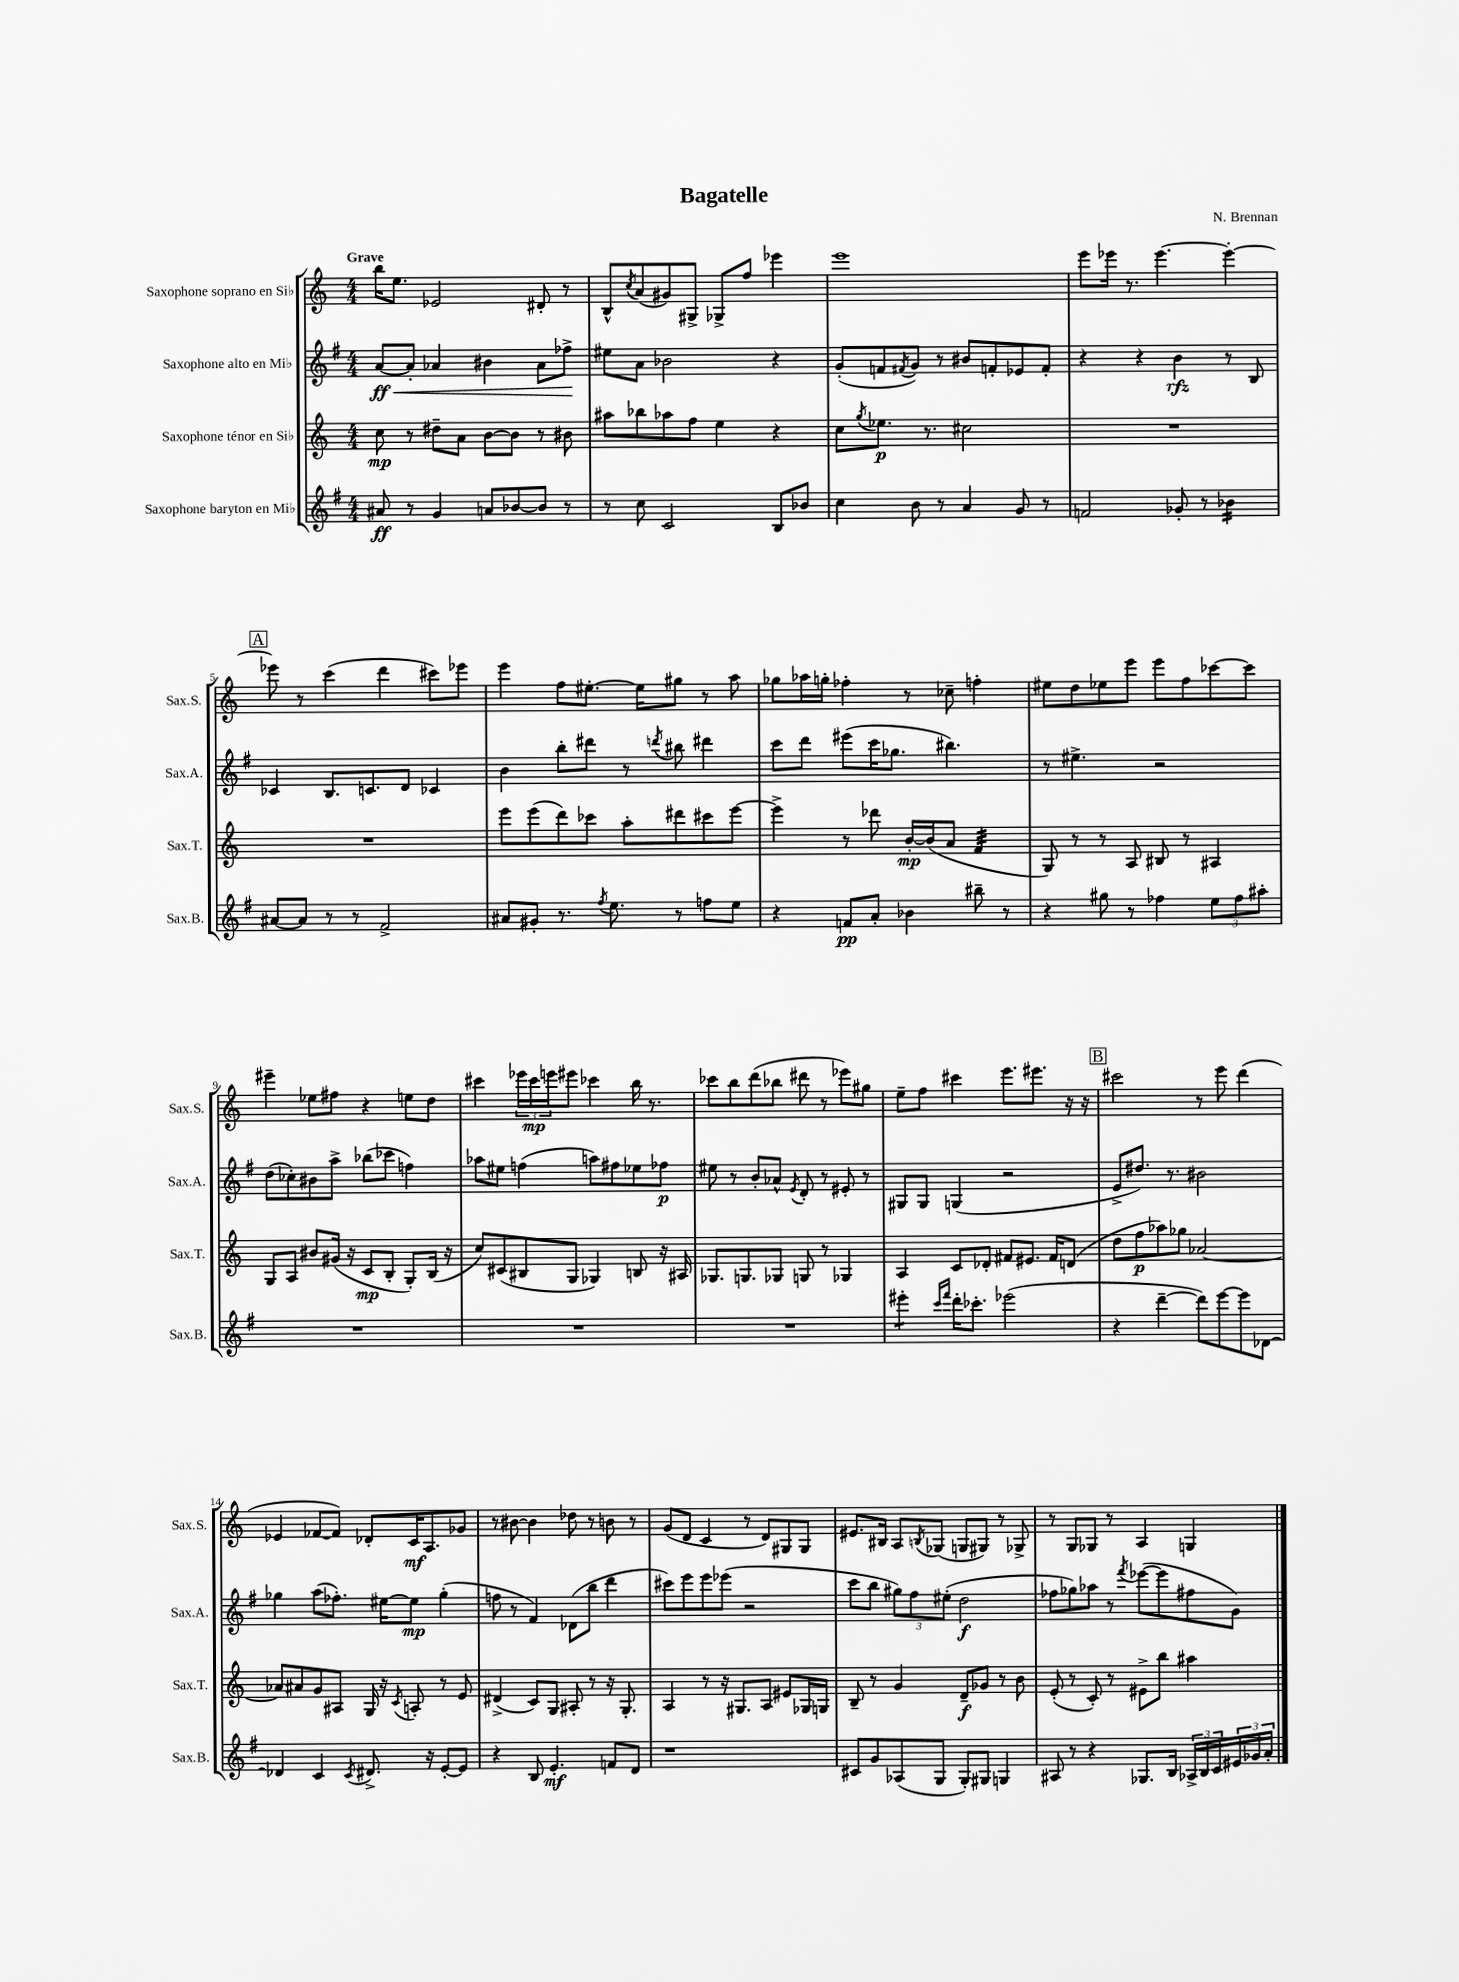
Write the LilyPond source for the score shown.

\header { title = "Bagatelle" composer = "N. Brennan" }
<<
\new StaffGroup <<
\new Staff = "s0" \with { instrumentName = "Saxophone soprano en Sib" shortInstrumentName = "Sax.S." } {
    \clef treble \key c \major \numericTimeSignature \time 4/4 \tempo "Grave"
    b''16 e''8. ees'2 dis'8-. r8 |
    b8-^ \acciaccatura { c''8 } a'8( gis'8) gis8-> ges8-> f''8 ees'''4 |
    e'''1 |
    e'''8 ees'''16 r8. ees'''4.~ ees'''4~-. |
    \mark \markup { \box "A" } ees'''8 r8 c'''4( d'''4 cis'''8) ees'''8 |
    e'''4 f''8 eis''8.~-. eis''16 gis''8 r8 a''8 |
    ges''8 aes''16 g''16-. fes''4-. r8 ces''8-- f''4-. |
    eis''8 d''8 ees''8 e'''8 e'''8 f''8 ces'''8~ ces'''8 |
    eis'''4-- ees''8 fis''8 r4 e''8 d''8 |
    cis'''4 \tuplet 3/2 { ees'''16 cis'''16\mp e'''16 } eis'''8 ces'''4 b''16 r8. |
    ces'''8 b''8 d'''8( bes''8 dis'''8 r8 ees'''8) gis''8 |
    e''8-- f''8 cis'''4 e'''8. eis'''8. r16 r16 |
    \mark \markup { \box "B" } cis'''2 r8 e'''8 d'''4( |
    ees'4 fes'8~ fes'8) des'8-. c'16\mf a8. ges'8 |
    r8 bis'8~ bis'4 des''8 r8 b'8 r8 |
    g'8( d'8 c'4 r8 d'8) gis8 gis8 |
    eis'8. bis16 a8 \acciaccatura { b8 } ges8( g8 gis8) r8 ges8-> |
    r8 g8 ges8 r8 a4 g4 \bar "|." |
}
\new Staff = "s1" \with { instrumentName = "Saxophone alto en Mib" shortInstrumentName = "Sax.A." } {
    \clef treble \key g \major \numericTimeSignature \time 4/4
    a'8~\ff\< a'8-. aes'4 bis'4 aes'8 fes''8->\! |
    eis''8 a'8 bes'2 r4 |
    g'8-.( f'8 \acciaccatura { fis'8 } g'8) r8 bis'8 f'8-. ees'8 f'8-. |
    r4 r4 b'4\rfz r8 b8 |
    \mark \markup { \box "A" } ces'4 b8. c'8. d'8 ces'4 |
    b'4 b''8-. dis'''8 r8 \acciaccatura { d'''8 } bis''8 dis'''4 |
    c'''8 d'''8 eis'''8( c'''16 ges''8. bis''4.) |
    r8 eis''4.-> r2 |
    d''8( ces''8-.) bis'8 a''8-> bes''8( ces'''8 f''4) |
    aes''8 eis''8 f''4( a''8) fis''8 ees''8 fes''8\p |
    eis''8 r8 b'8-. aes'8-^ \acciaccatura { e'8 } d'8-. r8 eis'8-. r8 |
    gis8 gis8 g4( r2 |
    \mark \markup { \box "B" } e'8-> dis''8.) r8. bis'2 |
    ges''4 a''8( fes''8.-.) eis''16~ eis''8\mp ges''4-.( |
    f''8 r8 fis'4) des'8( b''8 d'''4 |
    cis'''8) e'''8 e'''8 ees'''8( r2 |
    c'''8 b''8 \tuplet 3/2 { gis''8) fis''8 eis''8-.( } d''2\f |
    fes''8 ges''8) aes''8 r8 \acciaccatura { fis'''8 } ees'''8~( ees'''8 fis''8 g'8) \bar "|." |
}
\new Staff = "s2" \with { instrumentName = "Saxophone ténor en Sib" shortInstrumentName = "Sax.T." } {
    \clef treble \key c \major \numericTimeSignature \time 4/4
    c''8\mp r8 dis''8-- a'8 b'8~ b'8 r8 bis'8 |
    ais''8 bes''8 aes''8 f''8 e''4 r4 |
    c''8 \acciaccatura { g''8 } ees''8.\p r8. cis''2 |
    R1 |
    \mark \markup { \box "A" } R1 |
    e'''8 e'''8( d'''8) ces'''8 a''8-. dis'''8 cis'''8 e'''8~ |
    e'''4-> r8 des'''8 b'16~-.\mp b'16( a'8 f'4:32 |
    g8) r8 r8 a8 bis8 r8 ais4 |
    g8 a8 bis'8 gis'16( r16 c'8\mp b8-. g8-.) b16( r16 |
    c''8) cis'8( bis8 g8 ges4) b8 r16 ais16 |
    ges8. g8. ges8 g8 r8 ges4 |
    a4 c'8 des'8-. fis'8 eis'8. fis'16 d'8( |
    \mark \markup { \box "B" } d''8 f''8\p aes''8) ges''8 aes'2~ |
    aes'8 ais'8 g'8 ais8 g16 r16 \acciaccatura { c'8 } a8-. r8 e'8 |
    dis'4->( c'8) g8 ais8-. r8 r16 g8.-. |
    a4 r8 r16 gis8. a8 eis'8 ges16 g16 |
    b8-- r8 g'4 d'8--\f ges'8 r8 b'8 |
    e'8-.( r8 c'8-.) r8 eis'8-> b''8 ais''4 \bar "|." |
}
\new Staff = "s3" \with { instrumentName = "Saxophone baryton en Mib" shortInstrumentName = "Sax.B." } {
    \clef treble \key g \major \numericTimeSignature \time 4/4
    ais'8\ff r8 g'4 a'8 bes'8~ bes'8 r8 |
    r8 c''8 c'2 b8 bes'8 |
    c''4 b'8 r8 a'4 g'8 r8 |
    f'2 ges'8-. r8 bes'4:16 |
    \mark \markup { \box "A" } ais'8~ ais'8 r8 r8 fis'2-> |
    ais'8 gis'8-. r8. \acciaccatura { fis''8 } e''8. r8 f''8 e''8 |
    r4 f'8\pp a'8-. bes'4 bis''8-- r8 |
    r4 gis''8 r8 fes''4 \tuplet 3/2 { e''8 fes''8 ais''8-. } |
    R1 |
    R1 |
    R1 |
    eis'''4:8-. \grace { c'''16 fis'''16 } d'''16-. ces'''8.-. ees'''2( |
    \mark \markup { \box "B" } r4 d'''4~-- d'''8) e'''8~ e'''8 des'8~ |
    des'4 c'4 \acciaccatura { c'8 } dis'8.-> r16 e'8~-. e'8 |
    r4 b8 e'4.-.\mf f'8 d'8 |
    r1 |
    cis'8 g'8 aes8( g8 g8-.) gis8 g4 |
    ais8 r8 r4 ges8. b16 \tuplet 3/2 { aes16-> b16 c'16 } \tuplet 3/2 { eis'16 ges'16 a'16-. } \bar "|." |
}
>>
>>
